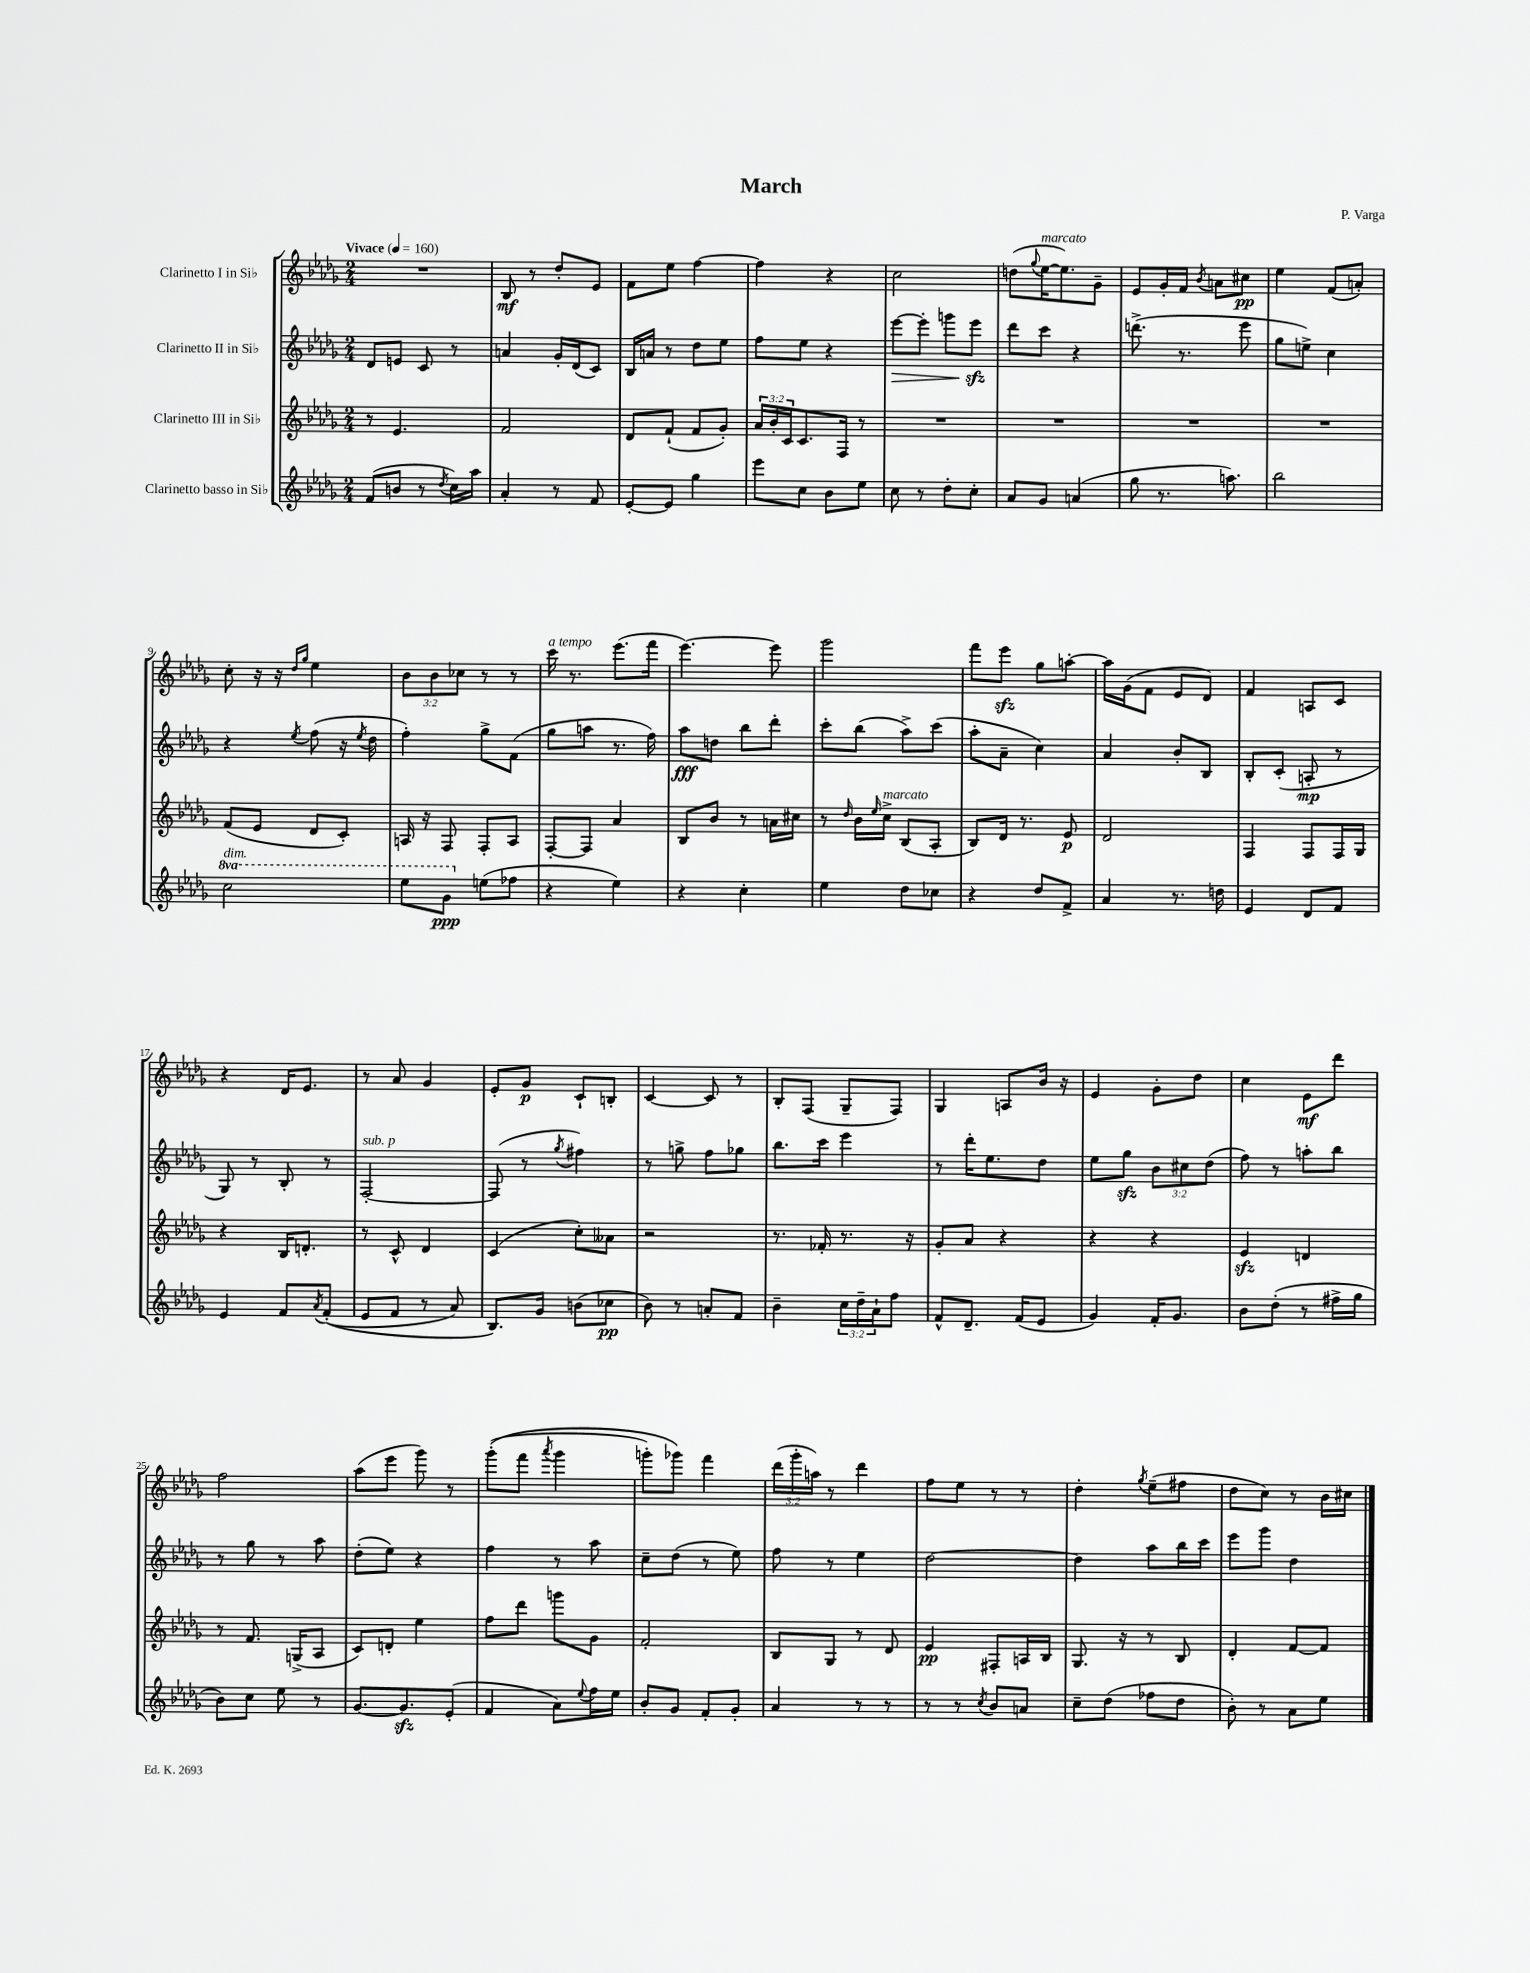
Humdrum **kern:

**kern	**dynam	**kern	**dynam	**kern	**dynam	**kern	**dynam
*part4	*part4	*part3	*part3	*part2	*part2	*part1	*part1
*staff4	*staff4	*staff3	*staff3	*staff2	*staff2	*staff1	*staff1
*I"Clarinetto basso in Si♭	*	*I"Clarinetto III in Si♭	*	*I"Clarinetto II in Si♭	*	*I"Clarinetto I in Si♭	*
*clefG2	*	*clefG2	*	*clefG2	*	*clefG2	*
*k[b-e-a-d-g-]	*	*k[b-e-a-d-g-]	*	*k[b-e-a-d-g-]	*	*k[b-e-a-d-g-]	*
*M2/4	*	*M2/4	*	*M2/4	*	*M2/4	*
*MM160	*	*MM160	*	*MM160	*	*MM160	*
=1	=1	=1	=1	=1	=1	=1	=1
!	!	!	!	!	!	!LO:TX:a:B:t=Vivace	!
(8f/L	.	8r	.	8d-/L	.	2r	.
8bn/J	.	4.e-/	.	8en/J	.	.	.
8r	.	.	.	8c/	.	.	.
8qdd-/	.	.	.	.	.	.	.
16cc\LL)	.	.	.	8r	.	.	.
16aa-\JJ	.	.	.	.	.	.	.
=2	=2	=2	=2	=2	=2	=2	=2
4a-'/	.	2f/	.	4an/	.	8B-/	mf
.	.	.	.	.	.	8r	.
8r	.	.	.	16g-'/LL	.	8dd-'/L	.
.	.	.	.	(16d-/J	.	.	.
8f/	.	.	.	8c/J)	.	8e-/J	.
=3	=3	=3	=3	=3	=3	=3	=3
[8e-'/L	.	8d-/L	.	16B-/LL	.	8f\L	.
.	.	.	.	16an/JJ	.	.	.
8e-/J]	.	(8f`/J	.	8r	.	8ee-\J	.
4gg-\	.	8f/L	.	8dd-\L	.	[4ff\	.
.	.	8g-'/J)	.	8ee-\J	.	.	.
=4	=4	=4	=4	=4	=4	=4	=4
8eee-\L	.	24a-/LL	.	8ff\L	.	4ff\]	.
.	.	24b-'/	.	.	.	.	.
.	.	24c/J	.	.	.	.	.
8cc\J	.	8.c/	.	8ee-\J	.	.	.
8b-\L	.	.	.	4r	.	4r	.
.	.	16F/Jk	.	.	.	.	.
8ee-\J	.	8r	.	.	.	.	.
=5	=5	=5	=5	=5	=5	=5	=5
!	!	!	!	!	!LO:HP:b	!	!
8cc\	.	2r	.	[8eee-\L	>	2cc\	.
8r	.	.	.	8eee-'\J]	.	.	.
8dd-'\L	.	.	.	8gggn\L	.	.	.
8cc'\J	.	.	.	8eee-zz\J	.	.	.
.	.	.	.	.	]	.	.
=6	=6	=6	=6	=6	=6	=6	=6
8a-/L	.	2r	.	8ddd-\L	.	(8ddn\L	.
.	.	.	.	.	.	8qqgg-/	.
!	!	!	!	!	!	!LO:TX:a:i:t=marcato	!
8g-/J	.	.	.	8ccc\J	.	[16ee-\K	.
.	.	.	.	.	.	8.ee-\])	.
(4an/	.	.	.	4r	.	.	.
.	.	.	.	.	.	8g-~\J	.
=7	=7	=7	=7	=7	=7	=7	=7
8gg-\	.	2r	.	(8.dddn^\	.	8e-/L	.
8.r	.	.	.	.	.	16g-'/L	.
.	.	.	.	8.r	.	16f/JJ	.
.	.	.	.	.	.	8qb-/	.
.	.	.	.	.	.	8an\L	.
8.aan\)	.	.	.	.	.	.	.
.	.	.	.	8eee-\	.	8cc#X\J	pp
=8	=8	=8	=8	=8	=8	=8	=8
2bb-\	.	2r	.	8gg-\L	.	4ee-\	.
.	.	.	.	8een^\J)	.	.	.
.	.	.	.	4cc\	.	(8f/L	.
.	.	.	.	.	.	8an'/J)	.
!!LO:LB:g=z
=9	=9	=9	=9	=9	=9	=9	=9
*8va	*	*	*	*	*	*	*
!LO:TX:a:i:t=dim.	!	!	!	!	!	!	!
2ccc\	.	(8f/L	.	4r	.	8cc'\	.
.	.	8e-/J	.	.	.	16r	.
.	.	.	.	.	.	16r	.
.	.	.	.	.	.	16qqdd-/LL	.
.	.	.	.	8qee-/	.	16qqgg-/JJ	.
.	.	8d-/L	.	(8ff\	.	4ee-\	.
.	.	8c'/J)	.	16r	.	.	.
.	.	.	.	8qee-/	.	.	.
.	.	.	.	16dd-\	.	.	.
=10	=10	=10	=10	=10	=10	=10	=10
8eee-\L	.	16An/	.	4ff'\)	.	12b-\L	.
.	.	16r	.	.	.	.	.
.	.	.	.	.	.	12b-\	.
8gg-\J	ppp	8F/	.	.	.	.	.
.	.	.	.	.	.	12cc-X\J	.
*X8va	*	*	*	*	*	*	*
(8een\L	.	8F'/L	.	8gg-^\L	.	8r	.
8ff-X\J	.	8A/J	.	(8f\J	.	8r	.
=11	=11	=11	=11	=11	=11	=11	=11
!	!	!	!	!	!	!LO:TX:a:i:t=a tempo	!
4r	.	[8F'/L	.	8gg-\L	.	16ccc\	.
.	.	.	.	.	.	8.r	.
.	.	8F/J]	.	8aan\J	.	.	.
4ee-\)	.	4a-/	.	8.r	.	(8.eee-\L	.
.	.	.	.	16ff\)	.	16fff\Jk	.
=12	=12	=12	=12	=12	=12	=12	=12
4r	.	8B-/L	.	8aa-\L	fff	[4.eee-\)	.
.	.	8b-/J	.	8ddn\J	.	.	.
4cc'\	.	8r	.	8bb-\L	.	.	.
.	.	16an\LL	.	8ddd-'\J	.	8eee-\]	.
.	.	16cc#X\JJ	.	.	.	.	.
=13	=13	=13	=13	=13	=13	=13	=13
4ee-\	.	8r	.	8ccc'\L	.	2ggg-\	.
.	.	16qqdd-/	.	.	.	.	.
.	.	16b-\LL	.	(8bb-\J	.	.	.
.	.	16qqee-/	.	.	.	.	.
!	!	!LO:TX:a:i:t=marcato	!	!	!	!	!
.	.	16cc^\JJ	.	.	.	.	.
8dd-\L	.	(8B-/L	.	8aa-^\L)	.	.	.
8cc-X\J	.	8A-'/J	.	(8ccc\J	.	.	.
=14	=14	=14	=14	=14	=14	=14	=14
4r	.	8B-/L)	.	8aa-'\L	.	8fff\L	.
.	.	16d-/Jk	.	8a-~\J	.	8eee-zz\J	.
.	.	8.r	.	.	.	.	.
8dd-/L	.	.	.	4cc\)	.	8gg-\L	.
8f^/J	.	8e-/	p	.	.	[8aan'\J	.
=15	=15	=15	=15	=15	=15	=15	=15
4a-/	.	2d-/	.	4a-/	.	16aa\LL]	.
.	.	.	.	.	.	(16g-\J	.
.	.	.	.	.	.	8f\J	.
8.r	.	.	.	8b-'/L	.	8e-/L	.
.	.	.	.	8B-/J	.	8d-/J)	.
16ddn\	.	.	.	.	.	.	.
=16	=16	=16	=16	=16	=16	=16	=16
4e-/	.	4F/	.	8B-'/L	.	4f/	.
.	.	.	.	(8c'/J	.	.	.
8d-/L	.	8F/L	.	8An'/	mp	8An/L	.
8f/J	.	16F/L	.	8r	.	8c/J	.
.	.	16G-/JJ	.	.	.	.	.
!!LO:LB:g=z
=17	=17	=17	=17	=17	=17	=17	=17
4e-/	.	4r	.	8G-/)	.	4r	.
.	.	.	.	8r	.	.	.
8f/L	.	16B-/KL	.	8B-'/	.	16d-/KL	.
.	.	8.dn'/J	.	.	.	8.e-/J	.
8qa-/	.	.	.	.	.	.	.
((8f'/J	.	.	.	8r	.	.	.
=18	=18	=18	=18	=18	=18	=18	=18
!	!	!	!	!LO:TX:a:i:t=sub. p	!	!	!
8e-/L	.	8r	.	[2F'/	.	8r	.
8f/J	.	8c^^/	.	.	.	8a-/	.
8r	.	4d-/	.	.	.	4g-/	.
8a-/)	.	.	.	.	.	.	.
=19	=19	=19	=19	=19	=19	=19	=19
8.B-/L)	.	(4c/	.	(8F/]	.	8e-'/L	.
.	.	.	.	8r	.	8g-/J	p
16g-/Jk	.	.	.	.	.	.	.
.	.	.	.	8qgg-/	.	.	.
(8bn\L	.	8cc'\L)	.	4ff#X\)	.	8c`/L	.
8cc-X\J	pp	8a--X\J	.	.	.	8Bn'/J	.
=20	=20	=20	=20	=20	=20	=20	=20
8b-\)	.	2r	.	8r	.	[4c/	.
8r	.	.	.	8ggn^\	.	.	.
8an'/L	.	.	.	8ff\L	.	8c/]	.
8f/J	.	.	.	8gg-X\J	.	8r	.
=21	=21	=21	=21	=21	=21	=21	=21
4b-~\	.	8.r	.	8.bb-\L	.	8B-'/L	.
.	.	.	.	.	.	(8F/J	.
.	.	16f-X'/	.	16ccc\Jk	.	.	.
24cc\LL	.	8.r	.	4eee-\	.	8G-~/L	.
24dd-~\	.	.	.	.	.	.	.
24a-`\J	.	.	.	.	.	.	.
8ff\J	.	.	.	.	.	8F/J)	.
.	.	16r	.	.	.	.	.
=22	=22	=22	=22	=22	=22	=22	=22
8f^^/L	.	8g-'/L	.	8r	.	4G-/	.
8.d-~/J	.	8a-/J	.	16ddd-'\KL	.	.	.
.	.	.	.	8.ee-\	.	.	.
.	.	4r	.	.	.	8An/L	.
(16f/KL	.	.	.	.	.	.	.
8e-/J	.	.	.	8dd-\J	.	16b-/Jk	.
.	.	.	.	.	.	16r	.
=23	=23	=23	=23	=23	=23	=23	=23
4g-/)	.	4r	.	8ee-\L	.	4e-/	.
.	.	.	.	8gg-zz\J	.	.	.
16f'/KL	.	4r	.	12b-\L	.	8g-'\L	.
8.g-/J	.	.	.	.	.	.	.
.	.	.	.	12cc#X\	.	.	.
.	.	.	.	.	.	8dd-\J	.
.	.	.	.	(12dd-\J	.	.	.
=24	=24	=24	=24	=24	=24	=24	=24
8b-\L	.	4e-zz/	.	8ff\)	.	4cc\	.
(8dd-'\J	.	.	.	8r	.	.	.
8r	.	4dn/	.	8aan'\L	.	8e-\L	mf
16ff#X^\LL	.	.	.	8bb-\J	.	8ddd-\J	.
16gg-\JJ	.	.	.	.	.	.	.
!!LO:LB:g=z
=25	=25	=25	=25	=25	=25	=25	=25
8b-\L)	.	8r	.	8r	.	2ff\	.
8cc\J	.	8.f/	.	8gg-\	.	.	.
8ee-\	.	.	.	8r	.	.	.
.	.	(16Gn^/KL	.	.	.	.	.
8r	.	8A-/J	.	8aa-\	.	.	.
=26	=26	=26	=26	=26	=26	=26	=26
[8.g-/L	.	8c/L)	.	(8dd-'\L	.	(8aa-\L	.
.	.	8dn'/J	.	8ee-\J)	.	8eee-\J	.
8.g-zz/]	.	.	.	.	.	.	.
.	.	4ee-\	.	4r	.	8ggg-\)	.
(8e-'/J	.	.	.	.	.	8r	.
=27	=27	=27	=27	=27	=27	=27	=27
4f/	.	8ff\L	.	4ff\	.	((8ggg-'\L	.
.	.	8ddd-\J	.	.	.	8fff\J	.
.	.	.	.	.	.	8qaaa-/	.
8a-\L)	.	8gggn\L	.	8r	.	4ggg-\	.
8qqee-/	.	.	.	.	.	.	.
16ff\L	.	8g-\J	.	8aa-\	.	.	.
16ee-\JJ	.	.	.	.	.	.	.
=28	=28	=28	=28	=28	=28	=28	=28
8b-'/L	.	2f'/	.	8cc~\L	.	8gggn'\L)	.
8g-/J	.	.	.	(8dd-\J	.	8ggg-X\J)	.
8f'/L	.	.	.	8r	.	4fff\	.
8g-'/J	.	.	.	8ee-\)	.	.	.
=29	=29	=29	=29	=29	=29	=29	=29
4a-/	.	8B-/L	.	8ff\	.	(24ddd-\LL	.
.	.	.	.	.	.	24ggg-'\	.
.	.	.	.	.	.	24aan\JJ)	.
.	.	8G-/J	.	8r	.	8r	.
8r	.	8r	.	4ee-\	.	4ddd-\	.
8r	.	8d-/	.	.	.	.	.
=30	=30	=30	=30	=30	=30	=30	=30
8r	.	4e-/	pp	[2dd-\	.	8ff\L	.
8r	.	.	.	.	.	8ee-\J	.
8qcc/	.	.	.	.	.	.	.
8b-/L	.	8F#X'/L	.	.	.	8r	.
8an/J	.	16An/L	.	.	.	8r	.
.	.	16B-/JJ	.	.	.	.	.
=31	=31	=31	=31	=31	=31	=31	=31
8cc~\L	.	8.G-/	.	4dd-\]	.	4dd-'\	.
(8dd-\J	.	.	.	.	.	.	.
.	.	16r	.	.	.	.	.
.	.	.	.	.	.	8qgg-/	.
8ff-X\L	.	8r	.	8aa-\L	.	(8ee-~\L	.
8dd-\J	.	8B-/	.	16bb-\L	.	8ff#X\J	.
.	.	.	.	16ccc\JJ	.	.	.
=32	=32	=32	=32	=32	=32	=32	=32
8b-'\)	.	4d-'/	.	8eee-\L	.	8dd-\L	.
8r	.	.	.	8ggg-\J	.	8cc\J)	.
8a-\L	.	[8f/L	.	4dd-\	.	8r	.
8ee-\J	.	8f/J]	.	.	.	16b-\LL	.
.	.	.	.	.	.	16cc#X\JJ	.
==	==	==	==	==	==	==	==
*-	*-	*-	*-	*-	*-	*-	*-
